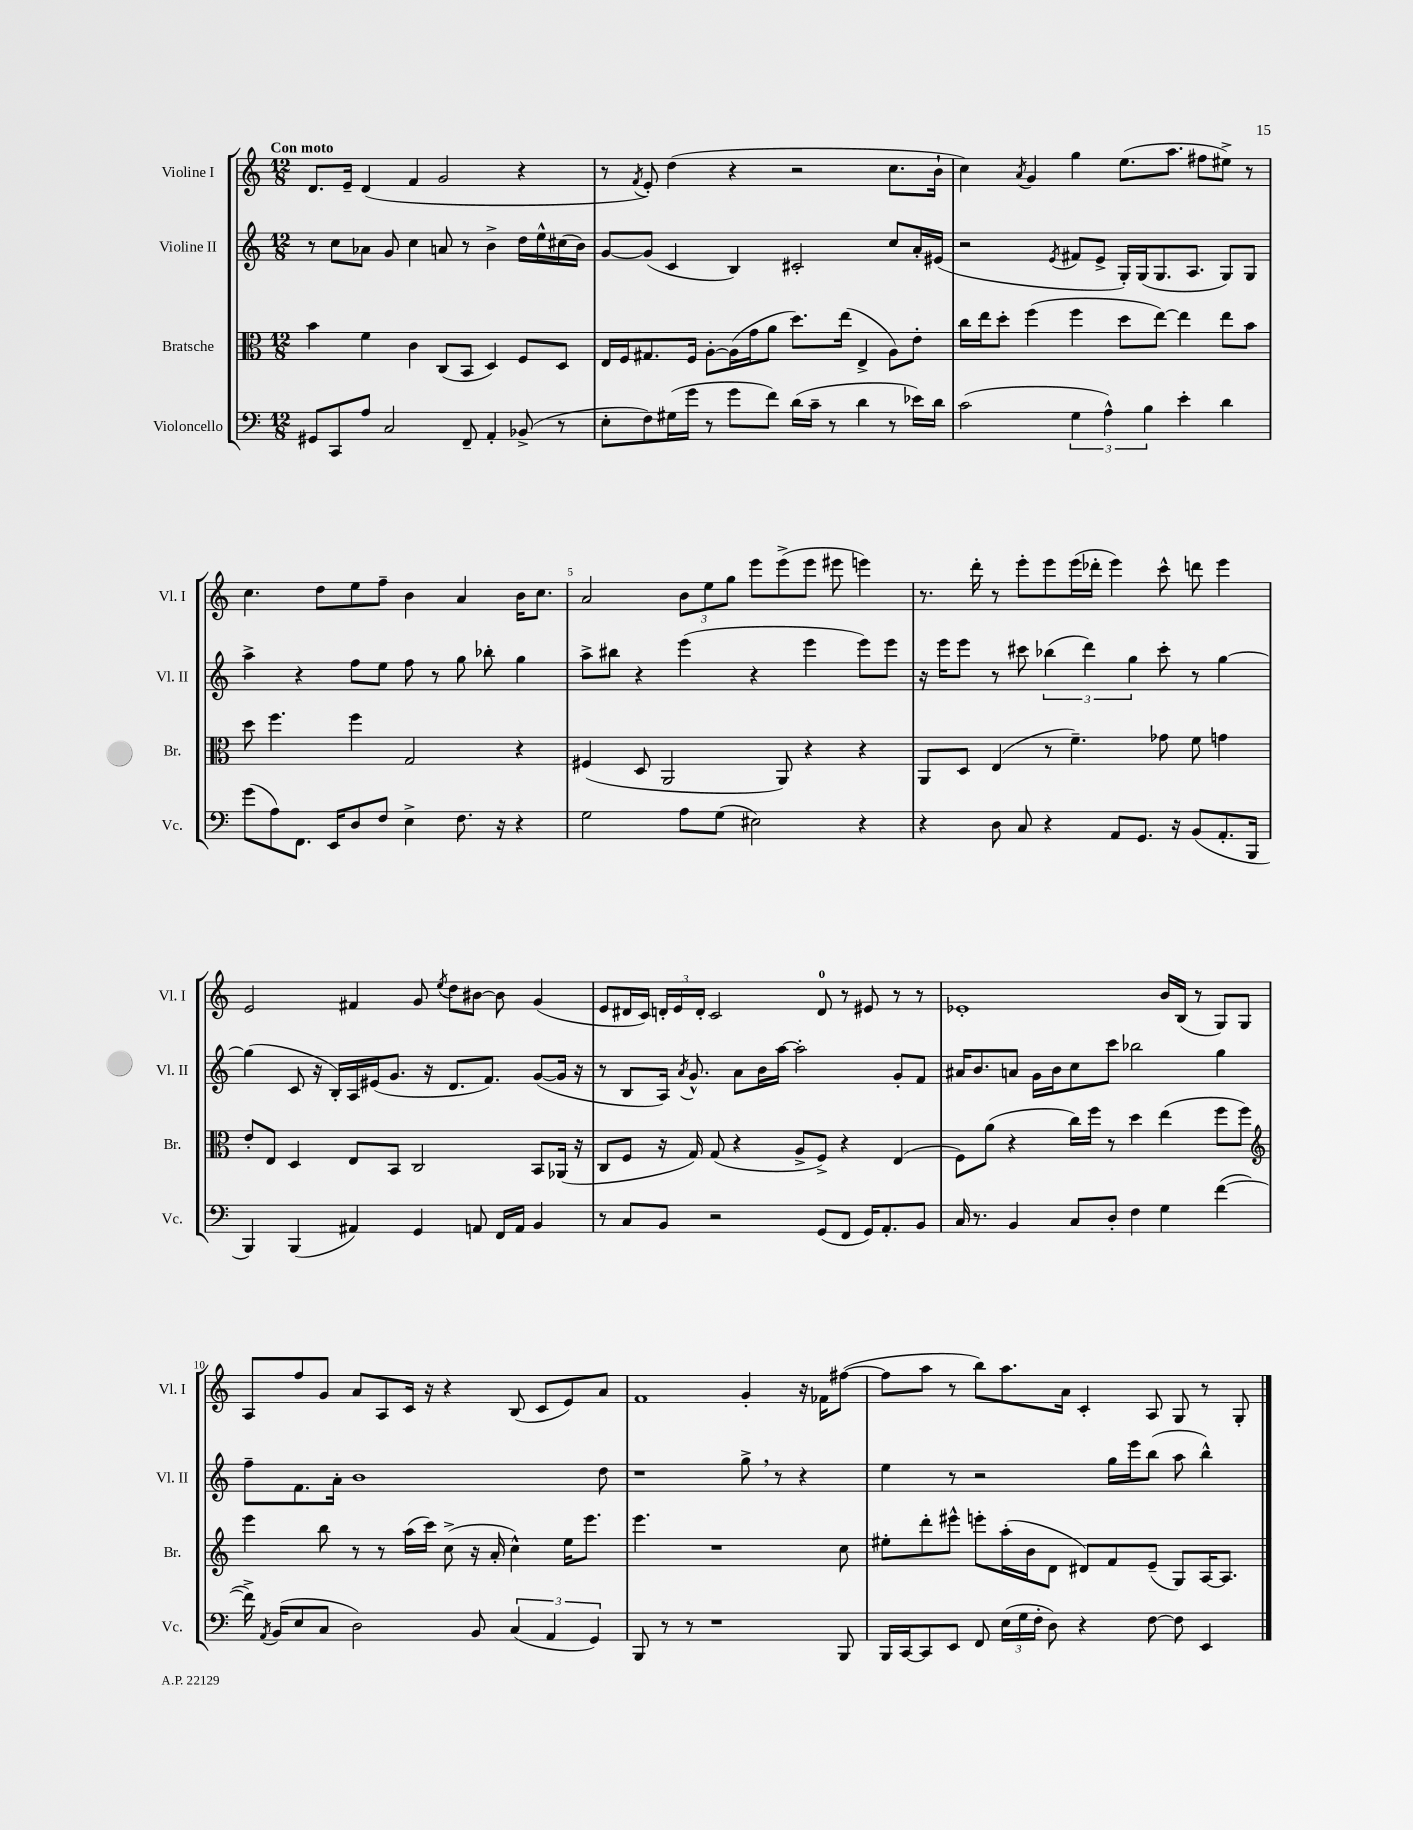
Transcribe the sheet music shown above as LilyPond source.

<<
\new StaffGroup <<
\new Staff = "s0" \with { instrumentName = "Violine I" shortInstrumentName = "Vl. I" } {
    \clef treble \key c \major \numericTimeSignature \time 12/8 \tempo "Con moto"
    \autoBeamOff d'8.[ e'16]-- d'4( f'4 g'2 r4 |
    r8 \acciaccatura { f'8 } e'8-.) d''4( r4 r2 c''8.[ b'16]-! |
    c''4) \acciaccatura { a'8 } g'4 g''4 e''8.[( a''8.] fis''8[ eis''8]->) r8 |
    c''4. d''8[ e''8 f''8]-- b'4 a'4 b'16[ c''8.] |
    a'2 \tuplet 3/2 { b'8[ e''8 g''8] } e'''8[ e'''8->( e'''8] eis'''8 e'''4) |
    r8. d'''16-. r8 e'''8[-. e'''8 e'''16( des'''16]-. e'''4) c'''8-^ d'''8 e'''4 |
    e'2 fis'4 g'8 \acciaccatura { e''8 } d''8[ bis'8]~ bis'8 g'4( |
    e'8[ dis'16 c'16]) \tuplet 3/2 { d'16[-. e'16 d'16]-. } c'2 d'8-0 r8 eis'8 r8 r8 |
    ees'1-. b'16[ b16]( r8 g8[) g8] |
    a8[ f''8 g'8] a'8[ a8 c'16] r16 r4 b8( c'8[ e'8) a'8] |
    f'1 g'4-. r16 fes'16[ fis''8]~( |
    fis''8[ a''8] r8 b''8[) a''8. a'16] c'4-. a8 g8 r8 g8-. \bar "|." |
}
\new Staff = "s1" \with { instrumentName = "Violine II" shortInstrumentName = "Vl. II" } {
    \clef treble \key c \major \numericTimeSignature \time 12/8
    \autoBeamOff r8 c''8[ aes'8] g'8 c''4 a'8 r8 b'4-> d''16[ e''16-^ cis''16( b'16]) |
    g'8[~ g'8]( c'4 b4) cis'2-. c''8[ a'16-. eis'16]( |
    r2 \acciaccatura { e'8 } fis'8[ e'8]-> g16[-.) g16( g8. a8.] g8[) g8] |
    a''4-> r4 f''8[ e''8] f''8 r8 g''8 bes''8-. g''4 |
    a''8[-> bis''8] r4 e'''4( r4 e'''4 e'''8[) e'''8] |
    r16 e'''16[ e'''8] r8 cis'''8 \tuplet 3/2 { bes''4( d'''4) g''4 } cis'''8-. r8 g''4~ |
    g''4( c'8 r16 b16[-.) a16 eis'16( g'8.] r16 d'8.[ f'8.]) g'8[~( g'16] r16 |
    r8 b8[ a16]) \acciaccatura { a'8 } g'8.-^ a'8[ b'16 a''16]~ a''2-. g'8[-. f'8] |
    ais'16[ b'8. a'8] g'16[ b'16 c''8 c'''8] bes''2 g''4 |
    f''8[-- f'8. a'16]-. b'1 d''8 |
    r1 g''8-> \breathe r8 r4 |
    e''4 r8 r2 g''16[ e'''16 b''8]( a''8 b''4-^) \bar "|." |
}
\new Staff = "s2" \with { instrumentName = "Bratsche" shortInstrumentName = "Br." } {
    \clef alto \key c \major \numericTimeSignature \time 12/8
    \autoBeamOff b'4 f'4 c'4 c8[( b,8] d4) f8[ d8] |
    e16[ f16 gis8. f16] a8[~-. a16( g'16 a'8] d''8.[) e''16]( e4-> a8[) e'8]-. |
    c''16[ e''16 d''8]-. f''4( f''4 d''8[ e''8]~) e''4 e''8[ b'8] |
    d''8 f''4. f''4 g2 r4 |
    fis4( d8 a,2 a,8) r4 r4 |
    a,8[ d8] e4( r8 f'4.--) ges'8 f'8 g'4 |
    e'8[-. e8] d4 e8[ b,8] c2 b,8[ aes,16]( r16 |
    c8[ f8] r16 g16) g8( r4 a8[-> f8]->) r4 e4( |
    f8[) a'8]( r4 c''16[) f''16] r8 d''4 e''4( f''8[ f''8]) |
    \clef treble e'''4 b''8 r8 r8 a''16[( c'''16]) c''8->( r16 a'16-. c''4-^) e''16[ e'''8.] |
    e'''4. r1 c''8 |
    eis''8[-. d'''8-. eis'''8]-^ e'''8[-. a''16-.( b'16 d'8] dis'8[) f'8 e'8]--( g8[) a16~ a8.] \bar "|." |
}
\new Staff = "s3" \with { instrumentName = "Violoncello" shortInstrumentName = "Vc." } {
    \clef bass \key c \major \numericTimeSignature \time 12/8
    \autoBeamOff gis,8[ c,8 a8] c2 f,8-- a,4-. bes,8->( r8 |
    e8[-. f8) gis16( g'16] r8 g'8[ f'8]) d'16[( c'16]-- r8 d'4 r8 ees'16[) d'16] |
    c'2( \tuplet 3/2 { g4 a4-^) b4 } e'4-. d'4 |
    g'8[( a8) f,8.] e,16[ d8 f8] e4-> f8. r16 r4 |
    g2 a8[ g8]( eis2) r4 |
    r4 d8 c8 r4 a,8[ g,8.] r16 b,8[( a,8.-. b,,16] |
    b,,4) b,,4( ais,4) g,4 a,8 f,16[ a,16] b,4 |
    r8 c8[ b,8] r2 g,8[( f,8] g,16[) a,8.-. b,8] |
    c16 r8. b,4 c8[ d8]-. f4 g4 f'4~( |
    f'16->) \acciaccatura { a,8 } b,16[( e8 c8] d2) b,8 \tuplet 3/2 { c4( a,4 g,4) } |
    b,,8 r8 r8 r1 b,,8 |
    b,,16[ c,16~ c,8 e,8] f,8 \tuplet 3/2 { e16[( g16 f16]-. } d8) r4 f8~ f8 e,4 \bar "|." |
}
>>
>>
\layout { \context { \Score \override BarNumber.break-visibility = ##(#f #t #t) barNumberVisibility = #(every-nth-bar-number-visible 5) } }
